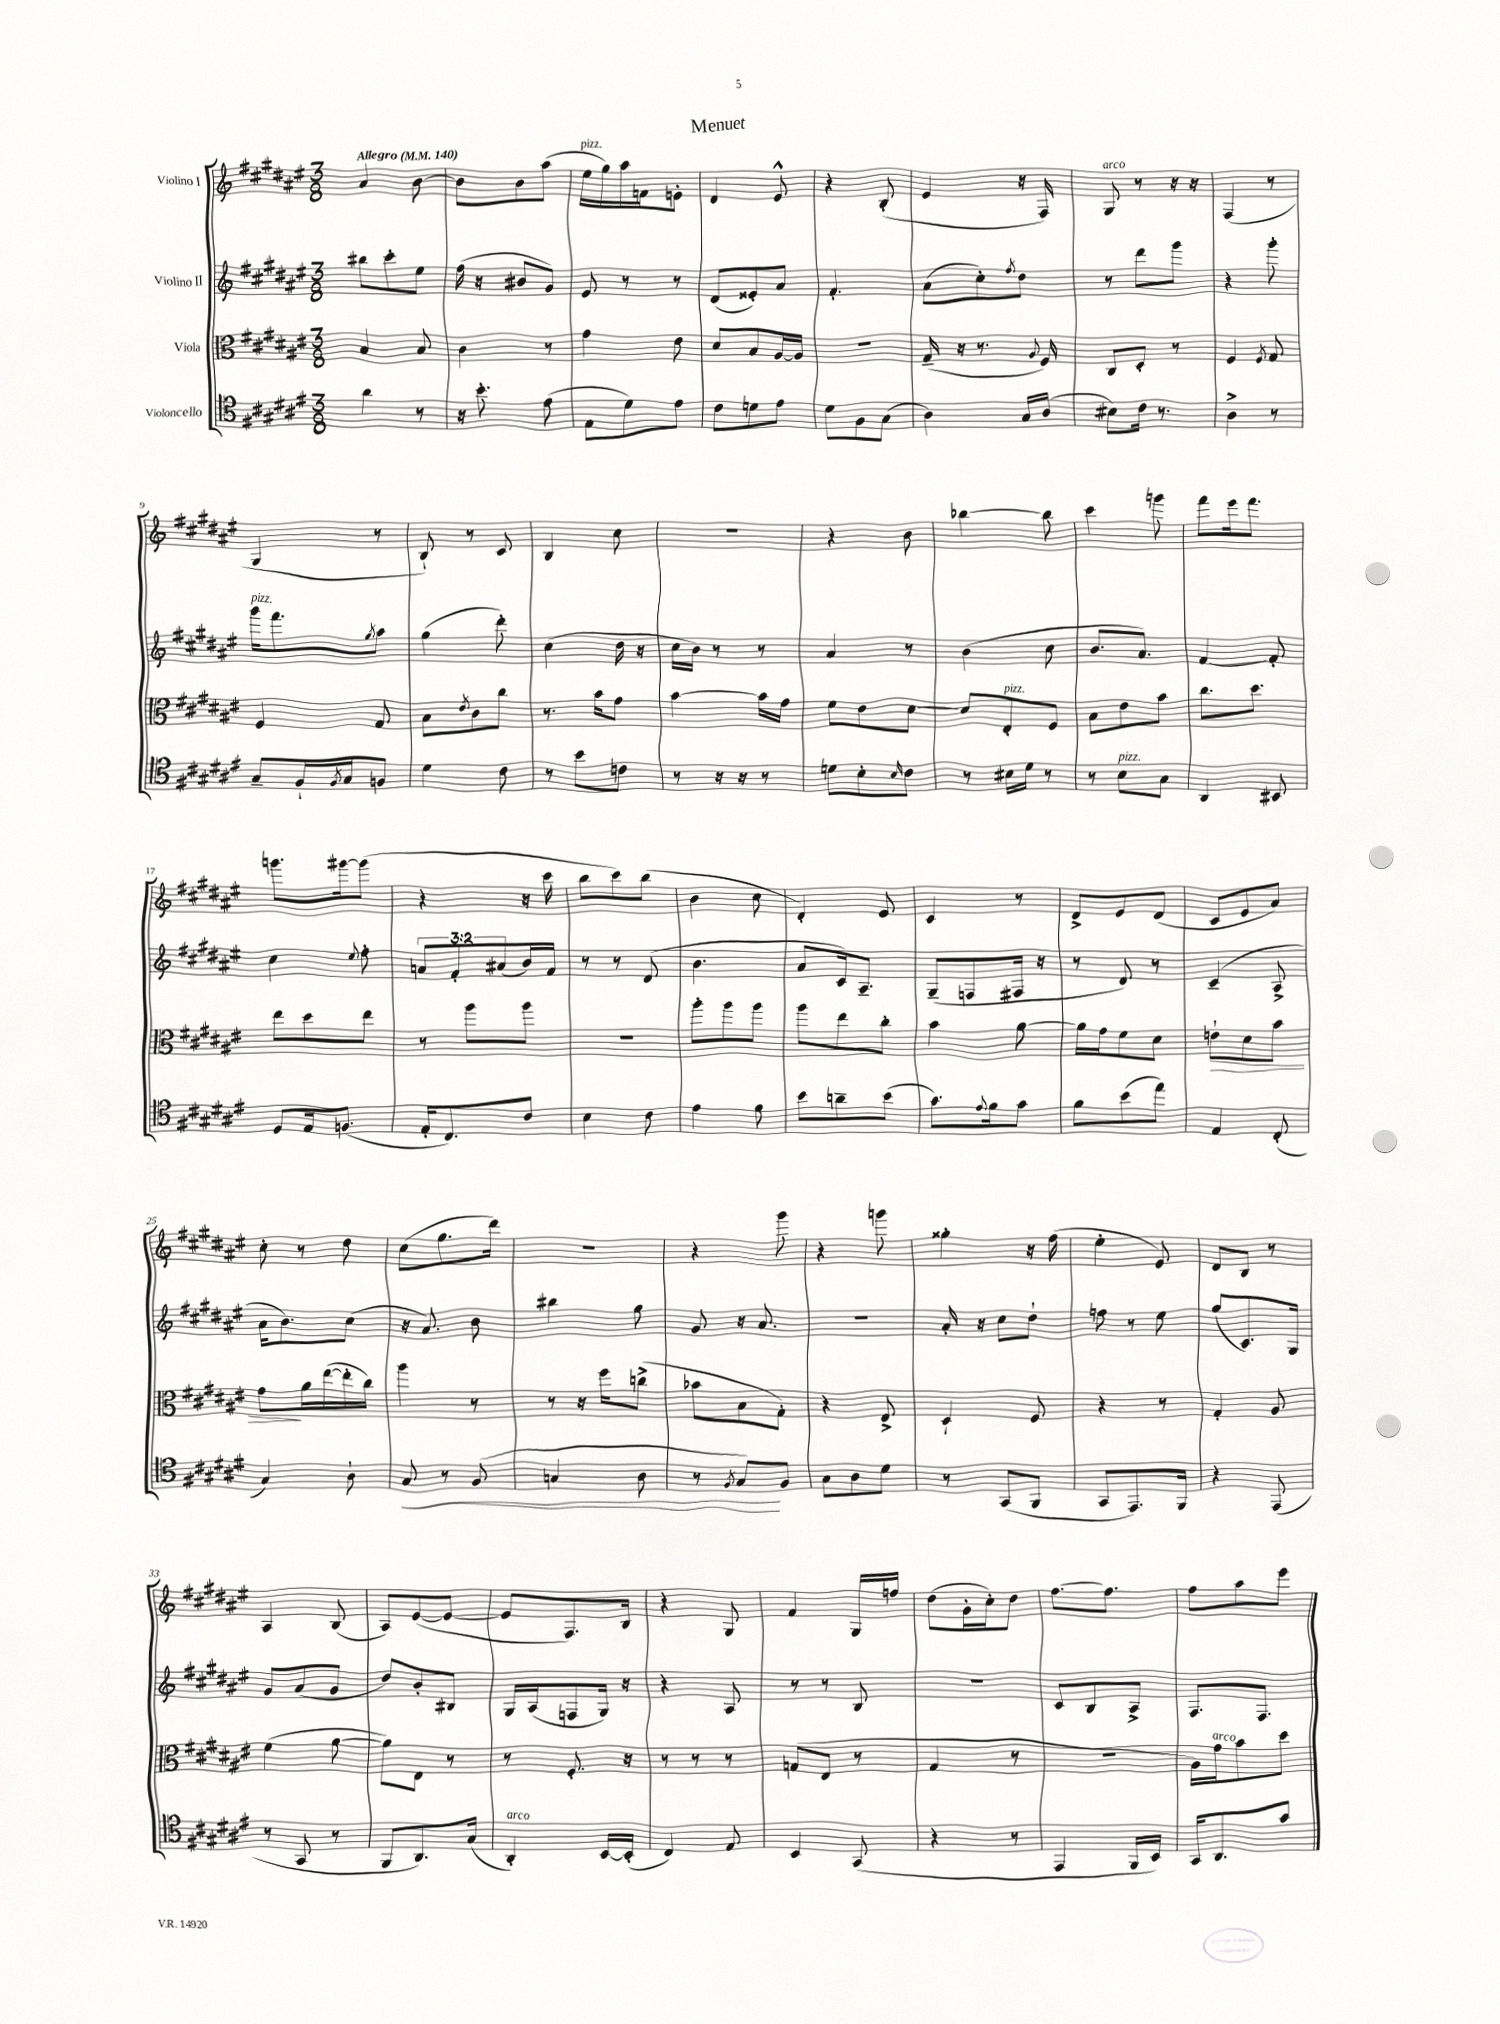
\header { title = "Menuet" }
<<
\new StaffGroup <<
\new Staff = "s0" \with { instrumentName = "Violino I" } {
    \clef treble \key fis \major \numericTimeSignature \time 3/8 \tempo "Allegro" 4 = 140
    ais'4 b'8~ |
    b'8 b'8 ais''8( |
    eis''16^\markup { \italic "pizz." } gis''16) ais''16 f'16 e'8-. |
    dis'4 eis'8-^ |
    r4 b8-.( |
    eis'4 r16 fis16) |
    gis8^\markup { \italic "arco" } r8 r16 r16 |
    fis4( r8 |
    gis4 r8 |
    b8-!) r8 cis'8 |
    b4 cis''8 |
    R4. |
    r4 b'8 |
    bes''4~ bes''8 |
    cis'''4 g'''8 |
    fis'''8 eis'''16 fis'''8. |
    g'''8. gis'''16~ gis'''8( |
    r4 r16 cis'''16 |
    b''8 cis'''8) b''8( |
    b'4 cis''8 |
    dis'4-.) eis'8 |
    cis'4 r8 |
    dis'8-> eis'8 dis'8( |
    cis'8 eis'8 ais'8) |
    cis''8-. r8 dis''8 |
    cis''8( gis''8. dis'''16) |
    R4. |
    r4 gis'''8 |
    r4 g'''8 |
    gisis''4-. r16 fis''16( |
    eis''4-. eis'8) |
    dis'8 b8 r8 |
    ais4 b8( |
    ais8) eis'8~( eis'8~ |
    eis'8 fis8.) b16 |
    r4 gis8 |
    fis'4 gis16 f''16 |
    dis''8( gis'16-. cis''16-.) dis''8 |
    fis''8.~ fis''8. |
    fis''8 ais''8 eis'''8 \bar "|." |
}
\new Staff = "s1" \with { instrumentName = "Violino II" } {
    \clef treble \key fis \major \numericTimeSignature \time 3/8 \override Staff.TupletNumber.text = #tuplet-number::calc-fraction-text
    bis''8 cis'''8-. eis''8 |
    fis''16( r16 bis'8 gis'8) |
    eis'8 r8 r8 |
    dis'8( eisis'8-.) ais'8 |
    fis'4.-. |
    ais'8( cis''8-.) \acciaccatura { fis''8 } dis''8 |
    r8 dis'''8 gis'''8 |
    r4 gis'''8-. |
    gis'''16^\markup { \italic "pizz." } fis'''8. \acciaccatura { gis''8 } ais''8 |
    gis''4( dis'''8-.) |
    cis''4( dis''16 r16 |
    cis''16 b'16) r8 r8 |
    ais'4 r8 |
    b'4( cis''8 |
    b'8. ais'8.) |
    fis'4~ fis'8-. |
    cis''4 \appoggiatura { eis''8 } fis''8-. |
    \tuplet 3/2 { a'8 fis'8-. ais'8( } b'16) fis'16 |
    r8 r8 dis'8( |
    b'4. |
    ais'8 cis'16) ais8.-- |
    gis8--( f8 fis16 r16 |
    r8 dis'8) r8 |
    cis'4--( ais8-> |
    ais'16 b'8.) cis''8( |
    r16 ais'8.) b'8 |
    bis''4 gis''8 |
    gis'8 r16 ais'8. |
    R4. |
    ais'16-. r16 cis''8 dis''8-! |
    f''8 r8 eis''8 |
    gis''8( cis'8.) gis16 |
    gis'8 ais'8( gis'8 |
    dis''8) b'8-. bis8 |
    gis16 ais16( f8 gis16) r16 |
    r4 ais8 |
    r8 r8 b8 |
    R4. |
    cis'8 b8 ais8-> |
    fis8. fis8. \bar "|." |
}
\new Staff = "s2" \with { instrumentName = "Viola" } {
    \clef alto \key fis \major \numericTimeSignature \time 3/8
    b4 b8 |
    cis'4 r8 |
    gis'4 eis'8 |
    dis'8 b8 ais16~ ais16 |
    R4. |
    gis16--( r16 r8. \appoggiatura { ais8 } fis16) |
    cis8 dis8-. r8 |
    fis4 \acciaccatura { fis8 } gis8 |
    fis4 gis8 |
    b8 \acciaccatura { eis'8 } cis'8 cis''8 |
    r8. b'16 gis'8 |
    b'4~ b'16 gis'16 |
    fis'8 eis'8 dis'8~ |
    dis'8 eis8-.^\markup { \italic "pizz." } fis8 |
    b8 eis'8 b'8 |
    cis''8. dis''8. |
    eis''8 dis''8 eis''8 |
    r8 ais''8 ais''8 |
    R4. |
    ais''8-. ais''8 ais''8 |
    ais''8 eis''8 cis''8-. |
    b'4 ais'8~ |
    ais'16 gis'16 fis'8 dis'8 |
    e'8-!\> dis'8 b'8 |
    gis'8\! ais'16 eis''16~( eis''16-. cis''16) |
    ais''4 r8 |
    r8 r16 fis''16 c''8->( |
    bes'8 b8 gis8-.) |
    r4 eis8-> |
    dis4-! fis8 |
    r4 r8 |
    gis4-. ais8 |
    fis'4( ais'8~ |
    ais'8) eis8 r8 |
    r8 fis8.-. r16 |
    r8 r8 r8 |
    g8( eis8 r8 |
    gis4 r8 |
    R4. |
    ais16) gis'16^\markup { \italic "arco" } b'8 dis''8 \bar "|." |
}
\new Staff = "s3" \with { instrumentName = "Violoncello" } {
    \clef tenor \key fis \major \numericTimeSignature \time 3/8
    ais'4 r8 |
    r16 b'8.-. eis'8( |
    eis8 dis'8) eis'8 |
    cis'8 d'8 eis'8 |
    dis'8 fis8 gis8( |
    ais4) gis16 ais16( |
    bis8) cis'16 r8. |
    ais4-> r8 |
    gis8-- fis16-! \acciaccatura { fis8 } gis16 f8 |
    dis'4 cis'8 |
    r8 b'8 c'8 |
    r8 r16 r16 r8 |
    d'8 b8-. \grace { b16 } cis'8 |
    r8 bis16 dis'16 r8 |
    r8 b8^\markup { \italic "pizz." } gis8 |
    ais,4 bis,8 |
    dis8 eis16 f8.( |
    eis16-. cis8.) cis'8 |
    b4 cis'8 |
    eis'4 fis'8 |
    b'8 a'8-- b'8( |
    gis'8.) \appoggiatura { eis'8 } fis'16 gis'8 |
    fis'8 b'8( eis''8) |
    eis4 cis8-.( |
    gis4) ais8-! |
    gis8\< r8 fis8( |
    g4 ais8 |
    r8 \acciaccatura { fis8 } gis8\!) fis8 |
    gis8 ais8 dis'8 |
    r8 gis,8( fis,8 |
    gis,8 eis,8.) fis,16 |
    r4 eis,8( |
    r8 gis,8 r8 |
    fis,8 ais,8.) gis16( |
    ais,4-.^\markup { \italic "arco" }) b,16~ b,16-.( |
    cis4) eis8 |
    b,4 gis,8( |
    r4 r8 |
    eis,4 fis,16 b,16) |
    gis,16 ais,8. gis'8 \bar "|." |
}
>>
>>
